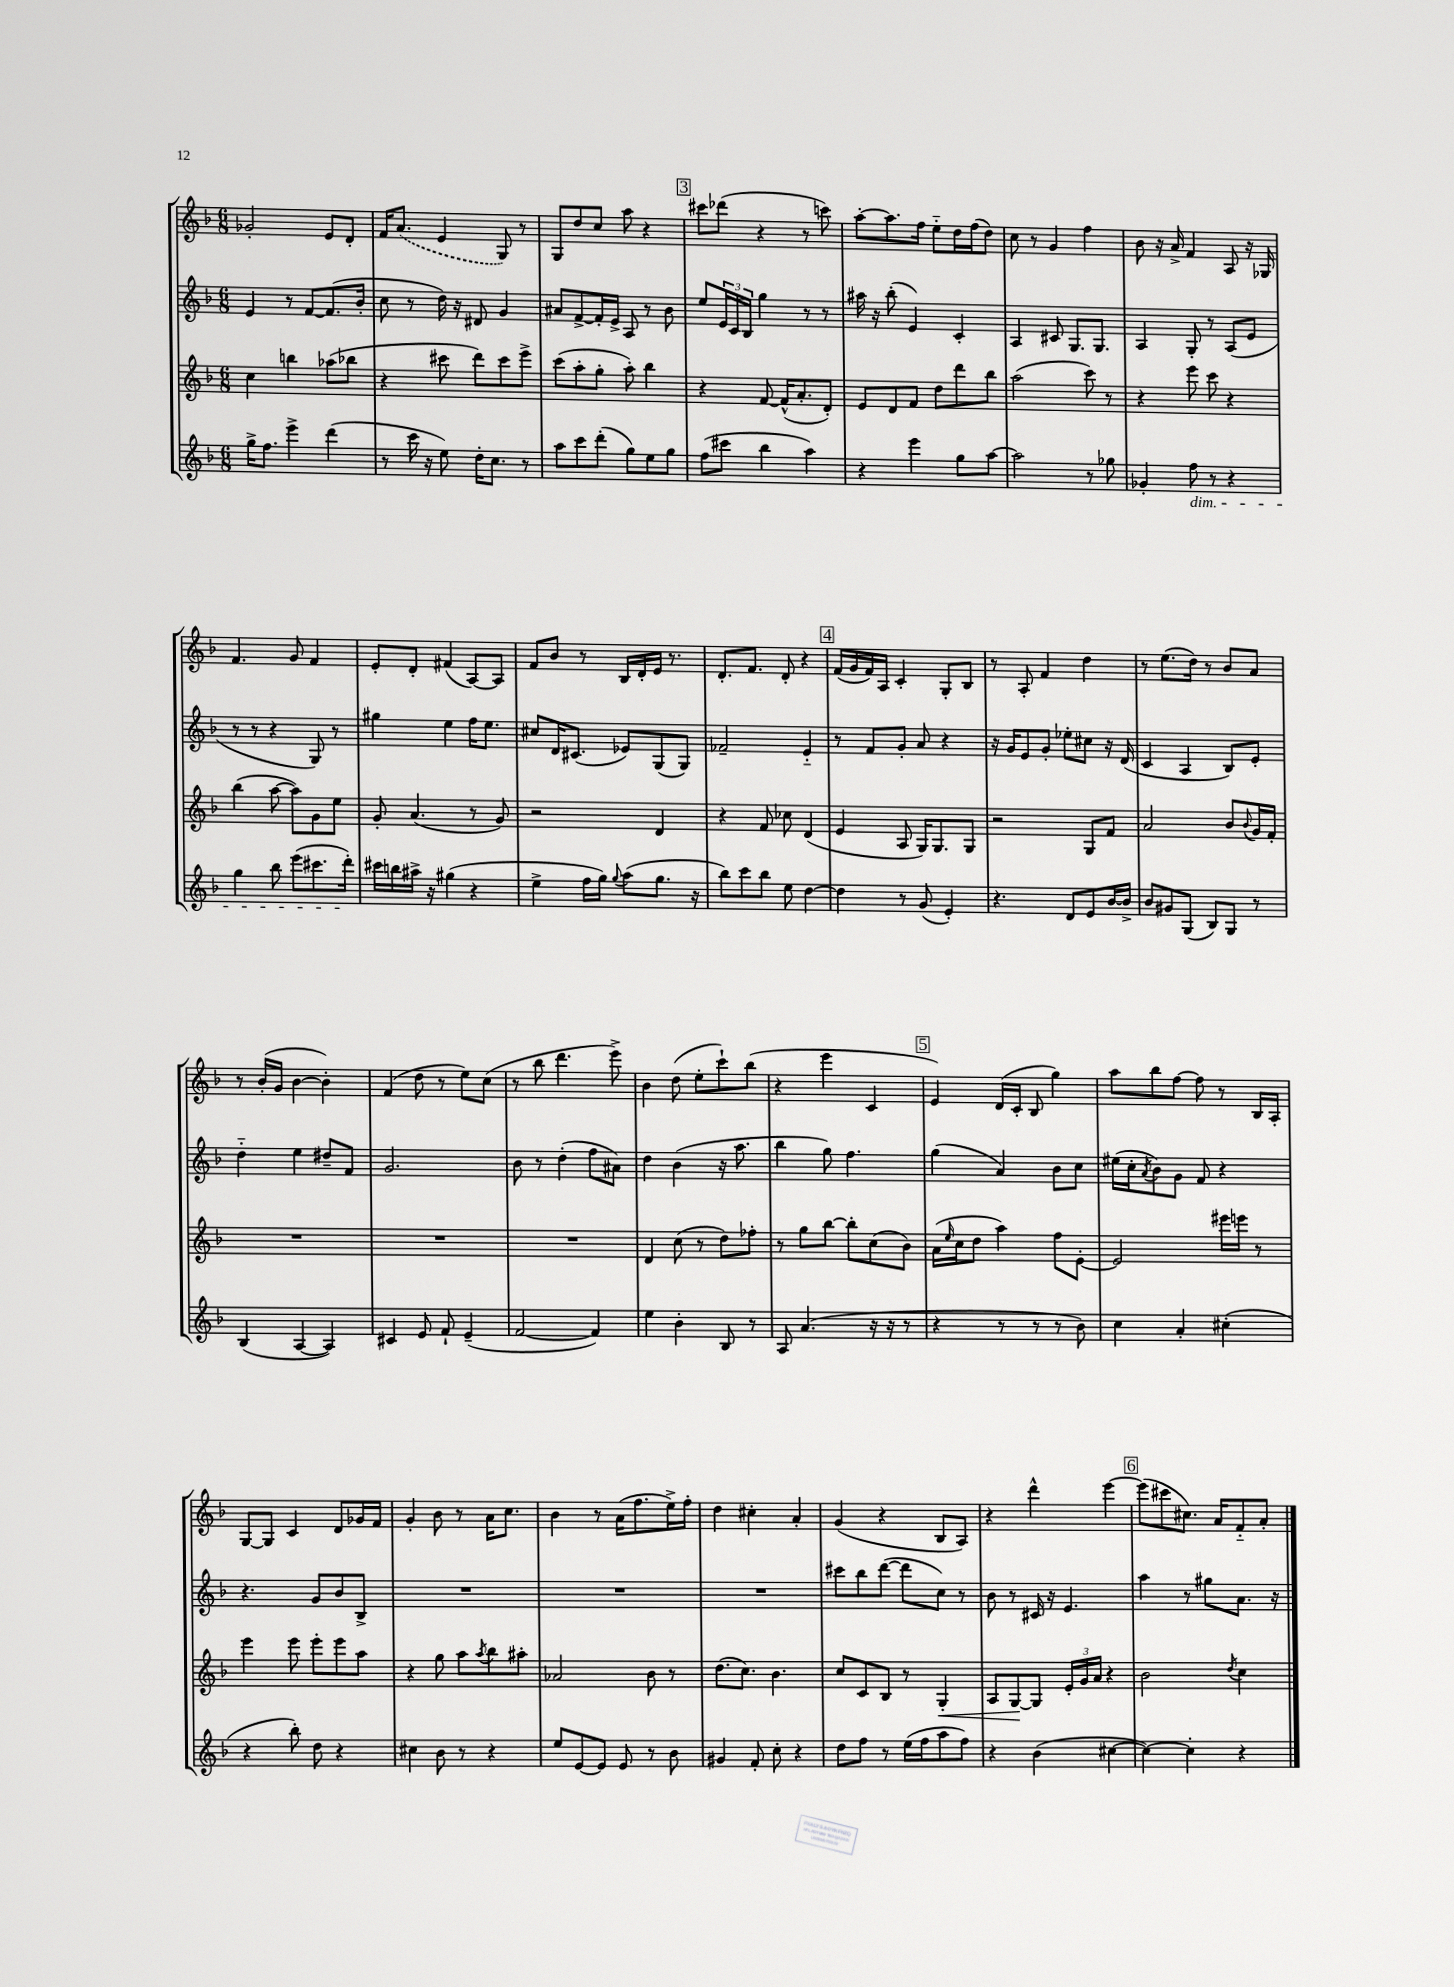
<<
\new StaffGroup <<
\new Staff = "s0" {
    \clef treble \key f \major \numericTimeSignature \time 6/8
    ges'2-. e'8 d'8-. |
    f'16 \once \slurDashed a'8.( e'4 g8) r8 |
    g8 d''8 c''8 a''8 r4 |
    \mark \markup { \box "3" } cis'''8 des'''8( r4 r8 c'''8) |
    a''8~-. a''8. f''16 e''8-_ d''16 f''16( d''8) |
    c''8 r8 g'4 f''4 |
    bes'8 r16 a'16-> f'4 a8 r16 ges16 |
    f'4. g'8 f'4 |
    e'8-. d'8-. fis'4( a8~) a8 |
    f'8 bes'8 r8 bes16 d'16-. e'16 r8. |
    d'8.-. f'8. d'8-. r4 |
    \mark \markup { \box "4" } f'16( g'16 f'16) a16 c'4-. g8-. bes8 |
    r8 a8-. f'4 d''4 |
    r8 e''8.( d''16) r8 bes'8 a'8 |
    r8 bes'16-.( g'16 bes'4~ bes'4-.) |
    f'4( d''8 r8 e''8) c''8( |
    r8 bes''8 d'''4. e'''8->) |
    bes'4 d''8( e''8-. c'''8-!) bes''8( |
    r4 e'''4 c'4 |
    \mark \markup { \box "5" } e'4) d'16( c'16-. bes8 g''4) |
    a''8 bes''8 f''8~ f''8 r8 bes16 a16-. |
    g8~ g8 c'4 d'8 ges'16 f'16 |
    g'4-. bes'8 r8 a'16 c''8. |
    bes'4 r8 a'16( f''8. e''16->) f''16-. |
    d''4 cis''4-. a'4-. |
    g'4( r4 bes8 a8) |
    r4 d'''4-^ e'''4~ |
    \mark \markup { \box "6" } e'''8( cis'''8 cis''8.) a'16 f'8-_ a'8-. \bar "|." |
}
\new Staff = "s1" {
    \clef treble \key f \major \numericTimeSignature \time 6/8
    e'4 r8 f'8~ f'8.( bes'16-. |
    c''8 r8 d''16) r16 dis'8 g'4 |
    ais'8 f'8~-> f'16-. e'16-> a8 r8 bes'8 |
    \mark \markup { \box "3" } e''8 \tuplet 3/2 { e'16 c'16 bes16 } g''4 r8 r8 |
    ais''16 r16 bes''8-.( e'4) c'4-. |
    a4 cis'8 g8. g8. |
    a4 g8-. r8 a8( e'8 |
    r8 r8 r4 g8) r8 |
    gis''4 e''4 f''16 e''8. |
    cis''8 d'16 cis'8.( ees'8) g8( g8) |
    fes'2-- e'4-_ |
    \mark \markup { \box "4" } r8 f'8 g'8-. a'8 r4 |
    r16 g'16 e'8 g'8-. ees''8-. cis''8 r16 d'16( |
    c'4 a4 bes8) e'8-. |
    d''4-_ e''4 dis''8-- f'8 |
    g'2. |
    bes'8 r8 d''4-.( f''8 ais'8) |
    d''4 bes'4( r16 a''8. |
    bes''4 g''8) f''4. |
    \mark \markup { \box "5" } g''4( a'4) bes'8 c''8 |
    eis''16( c''16-. \acciaccatura { a'8 } bes'8) g'8 f'8 r4 |
    r4. g'8 bes'8 bes8-> |
    R2. |
    R2. |
    R2. |
    cis'''8 bes''8 d'''8~( d'''8 c''8) r8 |
    bes'8 r8 cis'16 r16 e'4. |
    \mark \markup { \box "6" } a''4 r8 gis''8 a'8. r16 \bar "|." |
}
\new Staff = "s2" {
    \clef treble \key f \major \numericTimeSignature \time 6/8
    c''4 b''4 aes''8( bes''8 |
    r4 cis'''8 d'''8) cis'''8 e'''8-> |
    c'''8( a''8-. g''8-. a''8-.) bes''4 |
    \mark \markup { \box "3" } r4 f'8~ f'16-^( a'8.-. d'8-.) |
    e'8 d'8 f'8 d''8 d'''8 bes''8 |
    a''2( c'''8) r8 |
    r4 e'''8 c'''8 r4 |
    bes''4( a''8~ a''8) g'8 e''8 |
    g'8-. a'4.( r8 g'8) |
    r2 d'4 |
    r4 f'8 ces''8 d'4( |
    \mark \markup { \box "4" } e'4 a8 g16) g8. g8 |
    r2 g8 f'8 |
    a'2 bes'8 \appoggiatura { bes'8 } g'16 f'16-. |
    R2. |
    R2. |
    R2. |
    d'4 c''8( r8 d''8) fes''8-. |
    r8 g''8 bes''8~ bes''8-. c''8( bes'8) |
    \mark \markup { \box "5" } a'16( \grace { e''16 } c''16 d''8 a''4) f''8 e'8~-. |
    e'2 eis'''16 e'''16 r8 |
    e'''4 e'''8 e'''8-. e'''8 a''8 |
    r4 g''8 a''8 \acciaccatura { a''8 } bes''8 ais''8-. |
    aes'2 bes'8 r8 |
    d''8.( c''8.) bes'4. |
    c''8 c'8 bes8 r8 g4-.\< |
    a8 g8~\! g8 \tuplet 3/2 { e'16-. g'16 a'16 } r4 |
    \mark \markup { \box "6" } bes'2 \acciaccatura { d''8 } c''4 \bar "|." |
}
\new Staff = "s3" {
    \clef treble \key f \major \numericTimeSignature \time 6/8
    g''16-> f''8. e'''4-> d'''4( |
    r8 c'''16 r16 e''8) d''16-. c''8. r8 |
    a''8 c'''8 d'''8-.( g''8) e''8 g''8 |
    \mark \markup { \box "3" } f''8( cis'''8 bes''4 a''4) |
    r4 e'''4 g''8 a''8~ |
    a''2 r8 ges''8 |
    ges'4-. f''8\dim r8 r4 |
    g''4 bes''8 e'''8( cis'''8. d'''16-.\!) |
    cis'''16 b''16 ais''16-> r16 gis''4( r4 |
    e''4-> f''16 g''16) \appoggiatura { g''8 } a''8( g''8. r16 |
    bes''8) c'''8 bes''8 e''8 d''4~ |
    \mark \markup { \box "4" } d''4 r8 g'8( e'4-.) |
    r4. d'8 e'8 bes'16~ bes'16-> |
    bes'8 gis'8 g8( bes8) g8 r8 |
    bes4( a4~ a4) |
    cis'4 e'8 f'8-! e'4--( |
    f'2~ f'4) |
    e''4 bes'4-. bes8 r8 |
    a8 a'4.( r16 r16 r8 |
    \mark \markup { \box "5" } r4 r8 r8 r8 bes'8) |
    c''4 a'4-. cis''4-.( |
    r4 bes''8-.) d''8 r4 |
    cis''4 bes'8 r8 r4 |
    e''8 e'8~ e'8 e'8 r8 bes'8 |
    gis'4 f'8-. c''8-. r4 |
    d''8 f''8 r8 e''16( f''16 a''8 f''8) |
    r4 bes'4( cis''4~ |
    \mark \markup { \box "6" } cis''4~) cis''4-. r4 \bar "|." |
}
>>
>>
\layout { \context { \Score \remove "Bar_number_engraver" } }
